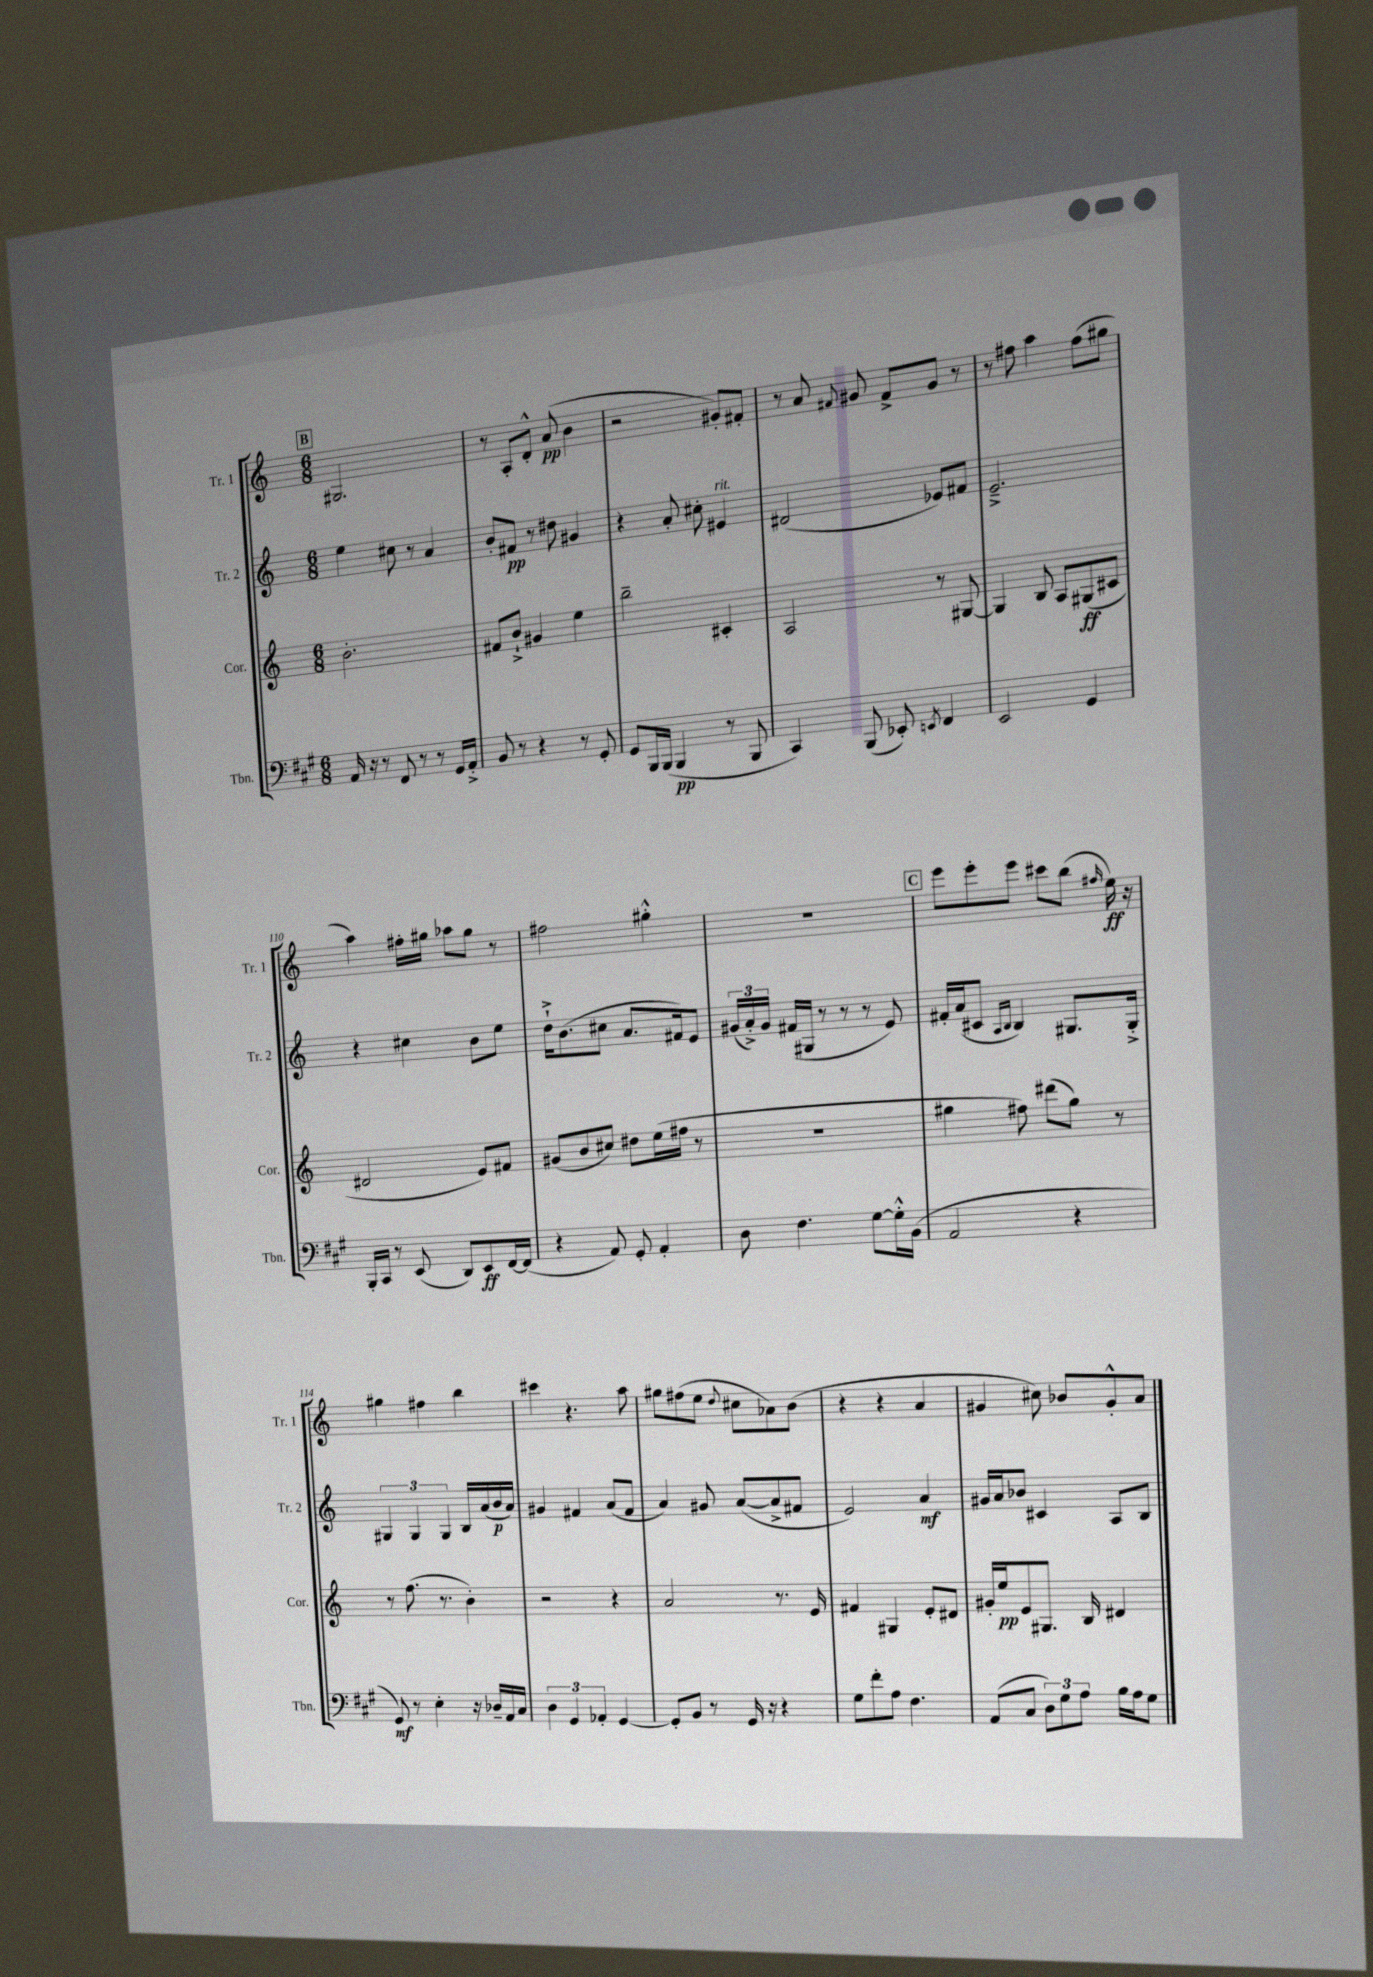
<<
\new StaffGroup <<
\new Staff = "s0" \with { instrumentName = "Tr. 1" shortInstrumentName = "Tr. 1" } {
    \clef treble \key c \major \numericTimeSignature \time 6/8
    \autoBeamOff \mark \markup { \box "B" } gis2. |
    r8 a8[-. d'8]-.-^ a'8\pp( b'4 |
    r2 gis'8[-.) fis'8]-. |
    r8 a'8 \appoggiatura { fis'8 } gis'8 fis'8[-> gis'8] r8 |
    r8 fis''8 a''4 fis''8[( gis''8] |
    a''4) fis''16[-. gis''16] aes''8[ gis''8] r8 |
    fis''2 gis''4-.-^ |
    R2. |
    \mark \markup { \box "C" } e'''8[ e'''8-. e'''8] cis'''8[ b''8]( \grace { fis''16 } e''16\ff) r16 |
    gis''4 fis''4 b''4 |
    cis'''4 r4. a''8 |
    gis''8[ fis''8( e''8] \appoggiatura { d''8 } cis''8[ aes'8) b'8]( |
    r4 r4 a'4 |
    gis'4 cis''8) bes'8[ gis'8-.-^ a'8] \bar "|." |
}
\new Staff = "s1" \with { instrumentName = "Tr. 2" shortInstrumentName = "Tr. 2" } {
    \clef treble \key c \major \numericTimeSignature \time 6/8
    \autoBeamOff \mark \markup { \box "B" } e''4 cis''8 r8 a'4 |
    b'8[-. fis'8]\pp r8 dis''8 gis'4 |
    r4 a'8-. cis''8-. eis'4^\markup { \italic "rit." } |
    dis'2( ees'8[) fis'8] |
    e'2.---> |
    r4 cis''4 b'8[ e''8] |
    d''16[-!-> b'8.( cis''8] a'8.[ fis'16) e'8] |
    \tuplet 3/2 { gis'16[( a'16-.->) gis'16] } fis'16[( gis16] r8 r8 r8 e'8) |
    \mark \markup { \box "C" } fis'16[-. a'16( cis'8] \grace { a16[ b16] } b4) gis8.[ gis16]-.-> |
    \tuplet 3/2 { gis4 gis4 gis4 } b16[ a'16( b'16\p a'16]) |
    gis'4 fis'4 a'8[( fis'8] |
    a'4) gis'8 a'8[~( a'8-> fis'8] |
    e'2) a'4\mf |
    gis'16[ a'16 bes'8] cis'4 a8[ b8] \bar "|." |
}
\new Staff = "s2" \with { instrumentName = "Cor." shortInstrumentName = "Cor." } {
    \clef treble \key c \major \numericTimeSignature \time 6/8
    \autoBeamOff \mark \markup { \box "B" } b'2.-. |
    fis'8[ b'8]-!-> gis'4 e''4 |
    b''2-- cis'4-. |
    a2 r8 gis8~ |
    gis4 b8 a8[ gis8\ff( cis'8] |
    dis'2 e'8[) fis'8] |
    gis'8[( b'8 cis''8]) dis''8[ e''16( fis''16] r8 |
    R2. |
    \mark \markup { \box "C" } gis''4 fis''8) dis'''8[( gis''8]) r8 |
    r8 f''8.( r8. b'4-.) |
    r2 r4 |
    a'2 r8. e'16 |
    fis'4 gis4 e'8[-. dis'8] |
    gis'16[-. e''16\pp e'8 gis8.] b16 dis'4 \bar "|." |
}
\new Staff = "s3" \with { instrumentName = "Tbn." shortInstrumentName = "Tbn." } {
    \clef bass \key a \major \numericTimeSignature \time 6/8
    \autoBeamOff \mark \markup { \box "B" } a,16 r16 r8 fis,8 r8 r8 gis,16[ a,16]-.-> |
    b,8 r8 r4 r8 gis,8-. |
    gis,8[ b,,16 b,,16]( b,,4\pp r8 b,,8 |
    cis,4) b,,8( ees,8-.) \acciaccatura { e,8 } fis,4 |
    e,2 gis,4 |
    b,,16[-. cis,16] r8 e,8( d,8[) e,8\ff fis,16~ fis,16]( |
    r4 a,8) gis,8-. a,4-. |
    d8 fis4. gis8[~ gis16-.-^ b,16]( |
    \mark \markup { \box "C" } a,2 r4 |
    gis,8\mf) r8 e4-. r16 des16[-- a,16 cis16] |
    \tuplet 3/2 { d4 gis,4 aes,4-. } gis,4~ |
    gis,8[-. b,8] r8 gis,16 r16 r4 |
    gis8[ fis'8-. a8] fis4. |
    a,8[( cis8] \tuplet 3/2 { d8[) gis8 a8] } b16[ a16 gis8] \bar "|." |
}
>>
>>
\layout { \context { \Score currentBarNumber = #105 } }
